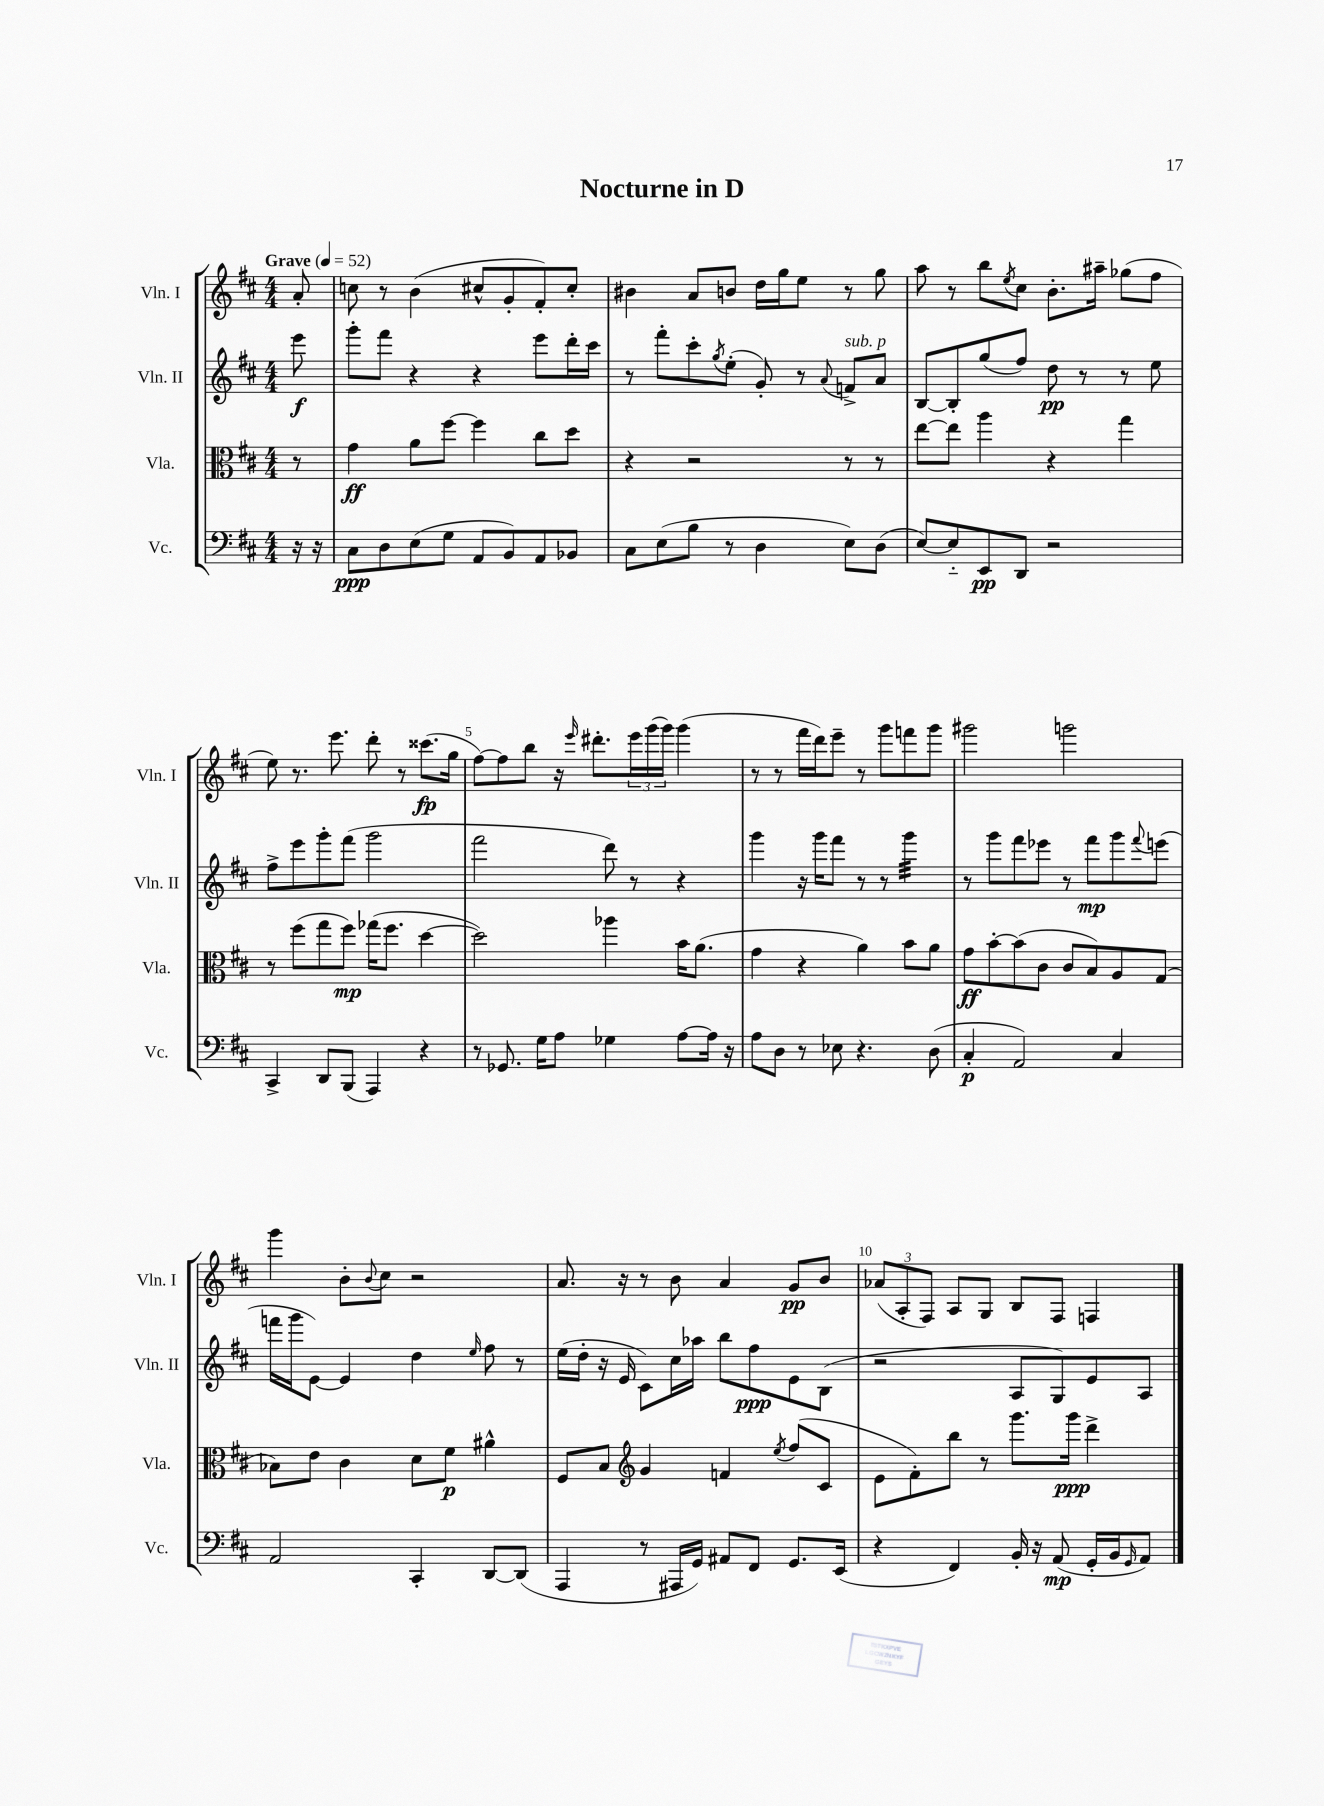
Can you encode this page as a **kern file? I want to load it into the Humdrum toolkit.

**kern	**kern	**kern	**kern
*staff4	*staff3	*staff2	*staff1
*clefF4	*clefC3	*clefG2	*clefG2
*k[f#c#]	*k[f#c#]	*k[f#c#]	*k[f#c#]
*M4/4	*M4/4	*M4/4	*M4/4
*MM52	*MM52	*MM52	*MM52
16r	8r	8eee	8a'
16r	.	.	.
=	=	=	=
8C#	4g	8ggg'	8cc
8D	.	8fff#	8r
(8E	8a	4r	(4b
8G	[8ff#	.	.
8AA	4ff#]	4r	8cc#^^
8BB)	.	.	8g'
8AA	8cc#	8eee	8f#')
8BB-	8dd	16ddd'	8cc#'
.	.	16ccc#	.
=	=	=	=
8C#	4r	8r	4b#
(8E	.	8fff#'	.
8B	2r	8ccc#'	8a
.	.	8qgg	.
8r	.	(8ee'	8b
4D	.	8g')	16dd
.	.	.	16gg
.	.	8r	8ee
.	.	8qqa	.
8E)	8r	8f^	8r
(8D	8r	8a	8gg
=	=	=	=
[8E)	[8ee	[8B	8aa
8E'~]	8ee]	8B']	8r
8EE	4aa	(8gg	8bb
.	.	.	8qee
8DD	.	8ff#)	8cc#
2r	4r	8dd	8.b'
.	.	8r	.
.	.	.	16aa#~
.	4gg	8r	(8gg-
.	.	8ee	8ff#
=	=	=	=
4CC#^	8r	8ff#^	8ee)
.	(8ff#	8eee	8.r
8DD	8gg	8ggg'	.
.	.	.	8.eee
(8BBB	8ff#)	(8fff#	.
4AAA)	(16gg-	2ggg	8ddd'
.	8.ff#	.	.
.	.	.	8r
4r	[4dd	.	(8.ccc##
.	.	.	16gg
=	=	=	=
8r	2dd])	2fff#	[8ff#)
8.GG-	.	.	8ff#]
.	.	.	8bb
16G	.	.	.
8A	.	.	16r
.	.	.	16qqeee
.	.	.	8.ddd#'
4G-	4aa-	8ddd)	.
.	.	8r	24eee
.	.	.	(24ggg
.	.	.	24ggg)
[8A	16b	4r	(4ggg
.	(8.a	.	.
16A]	.	.	.
16r	.	.	.
=	=	=	=
8A	4g	4ggg	8r
8D	.	.	8r
8r	4r	16r	16fff#
.	.	16ggg	16ddd)
8E-	.	8fff#	8eee~
4.r	4a)	8r	8r
.	.	8r	8ggg
.	8b	4ggg	8fff
(8D	8a	.	8ggg
=	=	=	=
4C#'	8g	8r	2ggg#
.	[8b'	8ggg	.
2AA)	(8b]	8fff#	.
.	8c#	8eee-	.
.	8c#	8r	2ggg
.	8B)	8fff#	.
4C#	8A	8ggg	.
.	.	8qqfff#	.
.	(8G	(8eee	.
=	=	=	=
2AA	8B-)	16fff	4ggg
.	.	16ggg	.
.	8e	[8e)	.
.	4c#	4e]	8b'
.	.	.	8qqb
.	.	.	8cc#
4CC#'	8d	4dd	2r
.	8f#	.	.
.	.	16qqee	.
[8DD	4a#^^	8ff#	.
(8DD]	.	8r	.
=	=	=	=
4AAA	8F#	(16ee	8.a
.	.	16dd'	.
.	8B	16r	.
.	.	16e	16r
*	*clefG2	*	*
8r	4g	8c#)	8r
16AAA#	.	16cc#	8b
16GG)	.	16aa-	.
8AA#	4f	8bb	4a
8FF#	.	8ff#	.
.	8qee	.	.
8.GG	(8ff#	8e	8g
.	8c#	(8B	8b
(16EE	.	.	.
=	=	=	=
4r	8e	2r	(12a-
.	.	.	12A'
.	8f#')	.	.
.	.	.	12F#)
4FF#)	8bb	.	8A
.	8r	.	8G
16BB'	8.ggg	8A	8B
16r	.	.	.
(8AA	.	8G)	8F#
.	16ggg	.	.
16GG'	4ddd^	8e	4F
16BB	.	.	.
16qqGG	.	.	.
8AA)	.	8A	.
==	==	==	==
*-	*-	*-	*-
